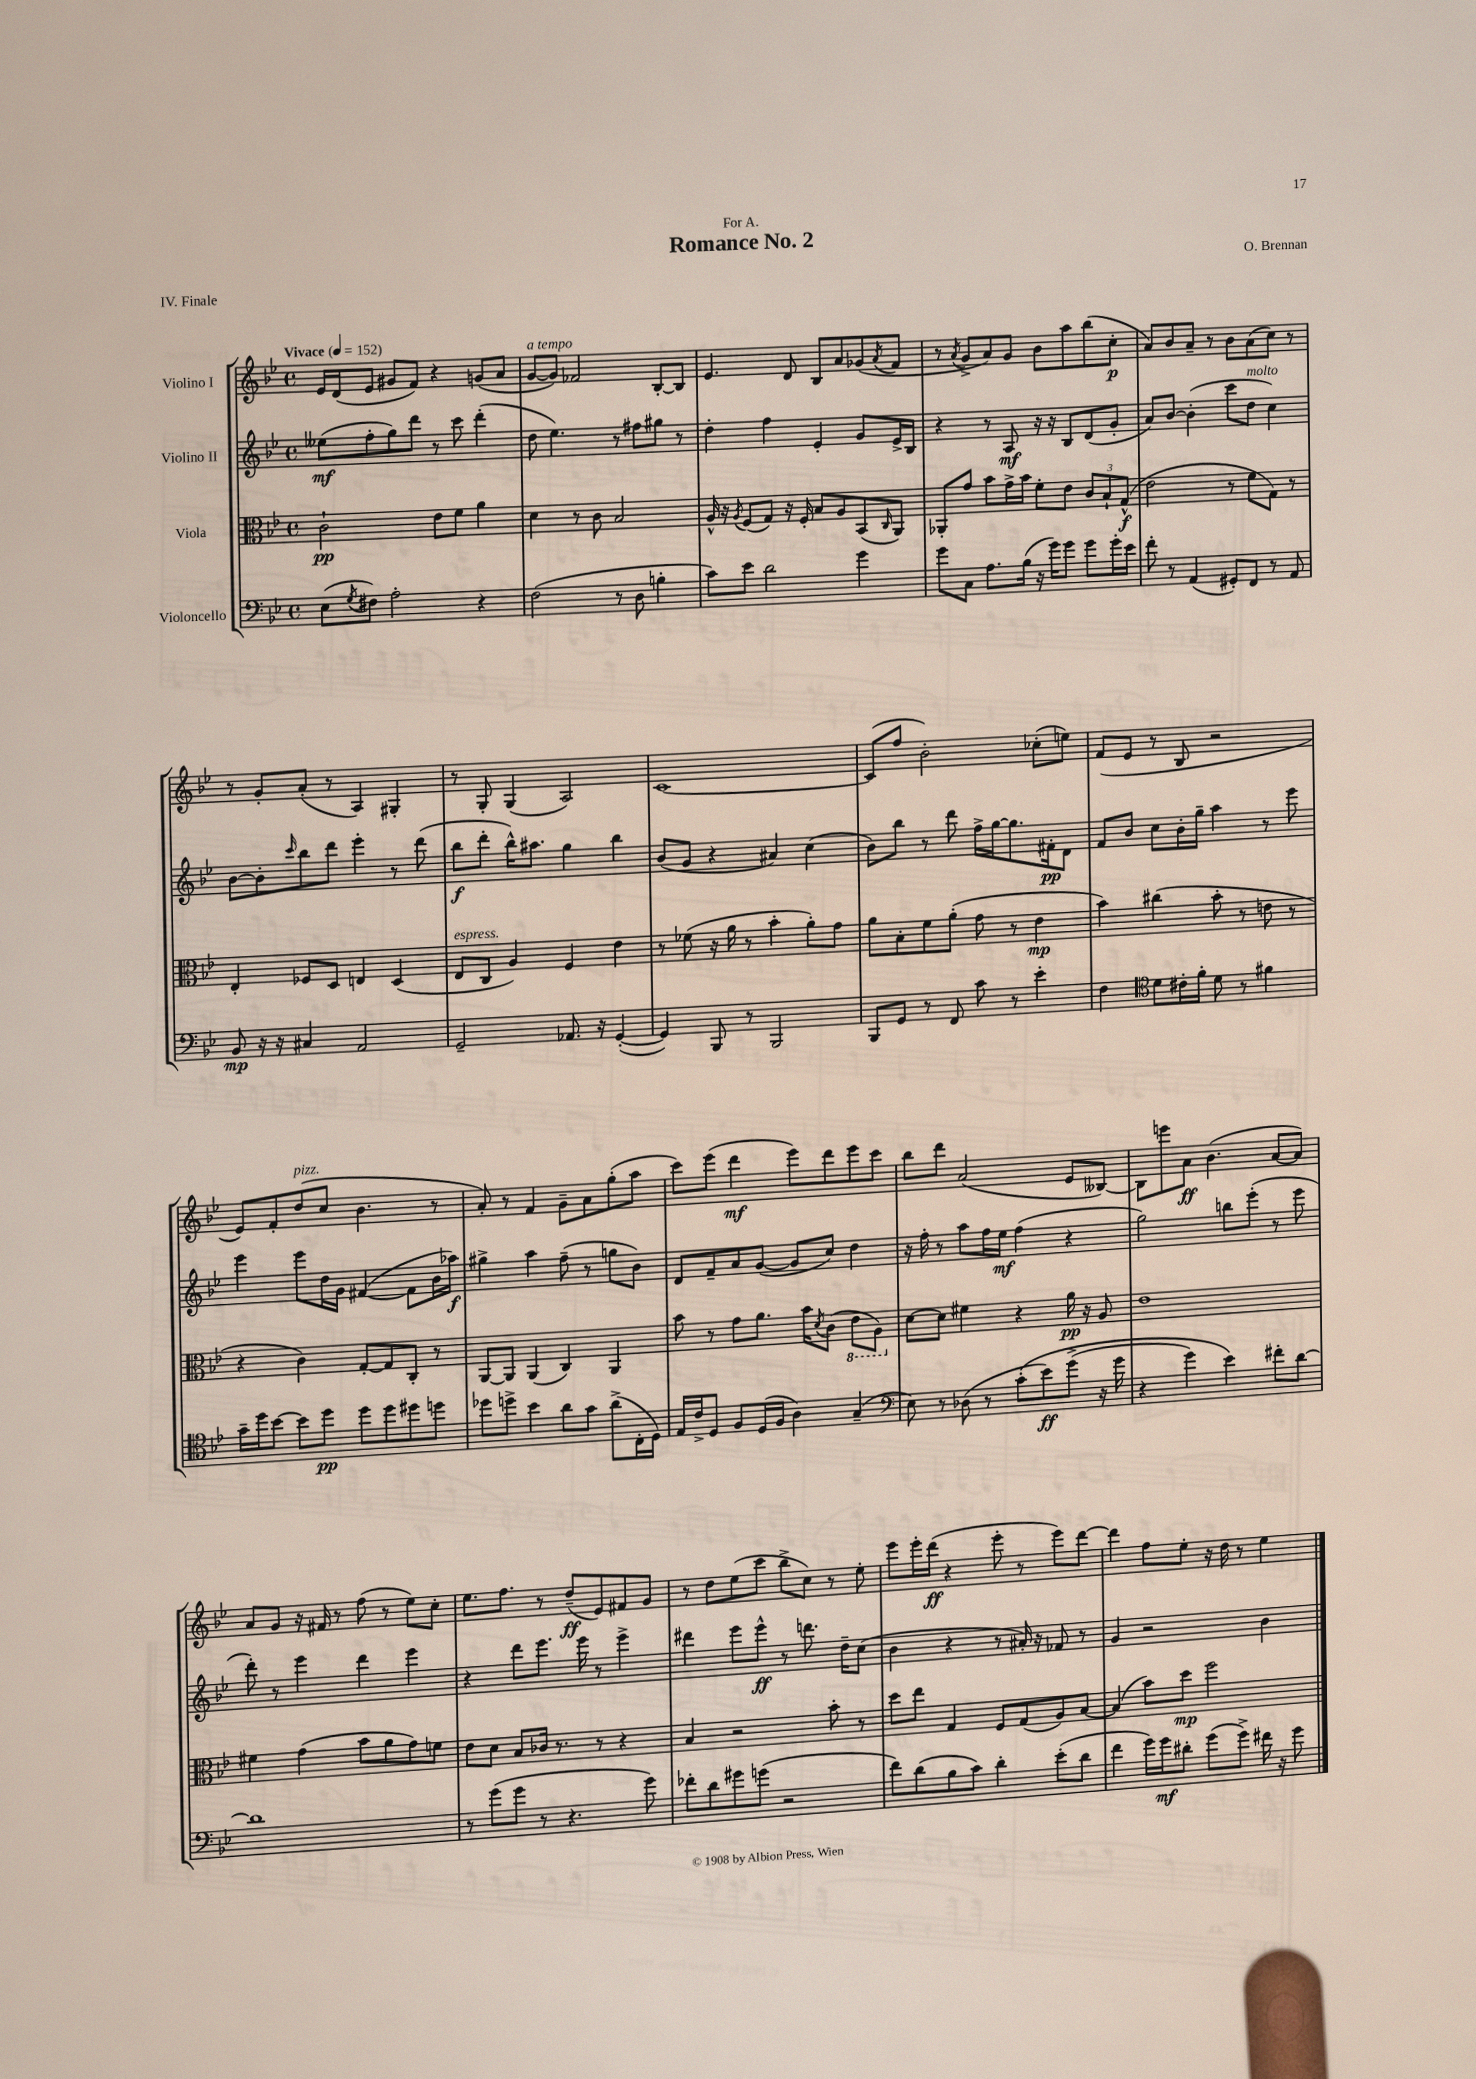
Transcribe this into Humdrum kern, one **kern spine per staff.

**kern	**dynam	**kern	**dynam	**kern	**dynam	**kern	**dynam
*part4	*part4	*part3	*part3	*part2	*part2	*part1	*part1
*staff4	*staff4	*staff3	*staff3	*staff2	*staff2	*staff1	*staff1
*I"Violoncello	*	*I"Viola	*	*I"Violino II	*	*I"Violino I	*
*clefF4	*	*clefC3	*	*clefG2	*	*clefG2	*
*k[b-e-]	*	*k[b-e-]	*	*k[b-e-]	*	*k[b-e-]	*
*M4/4	*	*M4/4	*	*M4/4	*	*M4/4	*
*met(c)	*	*met(c)	*	*met(c)	*	*met(c)	*
*MM152	*	*MM152	*	*MM152	*	*MM152	*
=1	=1	=1	=1	=1	=1	=1	=1
!	!	!	!	!	!	!LO:TX:a:B:t=Vivace	!
(8E-\L	.	2c`\	pp	(8ee--X\L	mf	16e-/LL	.
.	.	.	.	.	.	(16d/J	.
8qG/	.	.	.	.	.	.	.
8F#X\J)	.	.	.	8ff'\	.	8e-/J	.
2A'\	.	.	.	8gg\)	.	8g#X/L	.
.	.	.	.	8ddd\J	.	8f/J)	.
.	.	8e-\L	.	8r	.	4r	.
.	.	8f\J	.	8ccc\	.	.	.
4r	.	4a\	.	(4ddd'\	.	(8gn/L	.
.	.	.	.	.	.	8a/J	.
=2	=2	=2	=2	=2	=2	=2	=2
!	!	!	!	!	!	!LO:TX:a:i:t=a tempo	!
(2F\	.	4d\	.	8dd\	.	[8g/L	.
.	.	.	.	4.ee-\)	.	8g/J])	.
.	.	8r	.	.	.	2f-X/	.
.	.	8c\	.	.	.	.	.
8r	.	2B-/	.	8r	.	.	.
8D\	.	.	.	8ff#X\L	.	.	.
4Bn'\	.	.	.	8gg#X\J	.	[8B-'/L	.
.	.	.	.	8r	.	8B-/J]	.
=3	=3	=3	=3	=3	=3	=3	=3
8c\L)	.	16A^^/	.	4dd'\	.	4.e-/	.
.	.	16r	.	.	.	.	.
.	.	8qA/	.	.	.	.	.
8e-\J	.	(8F/L	.	.	.	.	.
2d\	.	8G/J)	.	4ff\	.	.	.
.	.	16r	.	.	.	8d/	.
.	.	16F'/	.	.	.	.	.
.	.	8B-/L	.	4e-'/	.	8B-/L	.
.	.	8A/	.	.	.	8a/	.
4g\	.	(8BB-/	.	8g/L	.	(8g-X/	.
.	.	16qqC/	.	.	.	8qa/	.
.	.	8AA/J)	.	16e-^/L	.	8f/J	.
.	.	.	.	16B-/JJ	.	.	.
=4	=4	=4	=4	=4	=4	=4	=4
8g\L	.	8AA-X'/L	.	4r	.	8r	.
.	.	.	.	.	.	8qa/	.
8C\J	.	8g/J	.	.	.	8g^/L	.
8.A\L	.	8b-\L	.	8r	.	8a/)	.
.	.	16g^\L	.	8A/	mf	8g/J	.
(16B-\Jk	.	16b-\JJ	.	.	.	.	.
16r	.	8f'\L	.	16r	.	8b-\L	.
16g\KL)	.	.	.	16r	.	.	.
8g\J	.	8e-\J	.	8B-/L	.	8aa\	.
8g\L	.	12c/L	.	(8d/	.	(8bb-\	.
.	.	12B-`/	.	.	.	.	.
16g'\L	.	.	.	8g'/J	.	8cc'\J	p
.	.	(12G^^/J	f	.	.	.	.
16e-\JJ	.	.	.	.	.	.	.
=5	=5	=5	=5	=5	=5	=5	=5
8f'\	.	2e-\	.	8a/L)	.	8a/L)	.
8r	.	.	.	[8b-/J	.	8b-/	.
(4AA/	.	.	.	(4b-'\]	.	8a~/J	.
.	.	.	.	.	.	8r	.
8GG#X'/L)	.	8r	.	8ccc\L	.	8b-\L	.
!	!	!	!	!LO:TX:a:i:t=molto	!	!	!
8FF/J	.	8f\L	.	8dd\J	.	(8a\	.
8r	.	8G\J)	.	4cc\)	.	8cc\J)	.
8AA/	.	8r	.	.	.	8r	.
!!LO:LB:g=z
=6	=6	=6	=6	=6	=6	=6	=6
8BB-/	mp	4E-'/	.	[8b-\L	.	8r	.
16r	.	.	.	8b-'\]	.	8g'/L	.
16r	.	.	.	.	.	.	.
.	.	.	.	16qqccc/	.	.	.
4C#X/	.	8F-X/L	.	8bb-\	.	(8a'/J	.
.	.	8D/J	.	8ddd\J	.	8r	.
2AA/	.	4En/	.	4eee-'\	.	4A/)	.
.	.	(4D/	.	8r	.	4G#X'/	.
.	.	.	.	(8ddd\	.	.	.
=7	=7	=7	=7	=7	=7	=7	=7
!	!	!LO:TX:a:i:t=espress.	!	!	!	!	!
2GG~/	.	8E-/L	.	8bb-\L	f	8r	.
.	.	8C/J	.	8ddd'\J	.	8G'/	.
.	.	4A/)	.	16bb-^^\KL)	.	(4G/	.
.	.	.	.	8.aa#X\J	.	.	.
8.AA-X/	.	4F/	.	4gg\	.	2A/)	.
16r	.	.	.	.	.	.	.
([4GG'/	.	4e-\	.	4bb-\	.	.	.
=8	=8	=8	=8	=8	=8	=8	=8
4GG/])	.	8r	.	(8b-/L	.	[1c	.
.	.	(8f-X\	.	8g/J	.	.	.
8BBB-/	.	16r	.	4r	.	.	.
.	.	16a\	.	.	.	.	.
8r	.	8r	.	.	.	.	.
2BBB-/	.	4b-'\	.	4a#X/)	.	.	.
.	.	8a'\L)	.	(4cc\	.	.	.
.	.	8g\J	.	.	.	.	.
=9	=9	=9	=9	=9	=9	=9	=9
8BBB-/L	.	8a\L	.	8b-\L)	.	(8c/L]	.
8GG/J	.	8B-'\	.	8bb-\J	.	8ff/J	.
8r	.	8f\	.	8r	.	2b-'\)	.
8FF/	.	(8a'\J	.	8ddd\	.	.	.
8c\	.	8g\	.	16ff^\LL	.	.	.
.	.	.	.	[16gg\J	.	.	.
8r	.	8r	.	8.gg\]	.	.	.
4e-'\	.	4e-\	mp	.	.	(8cc-X'\L	.
.	.	.	.	16f#X'\k	pp	.	.
.	.	.	.	8d\J	.	8een\J)	.
=10	=10	=10	=10	=10	=10	=10	=10
4F\	.	4b-\)	.	8f/L	.	(8f/L	.
.	.	.	.	8b-/J	.	8e-/J	.
*clefC4	*	*	*	*	*	*	*
8d\L	.	(4cc#X\	.	8cc\L	.	8r	.
16c#X'\L	.	.	.	16b-'\L	.	8B-/	.
16f'\JJ	.	.	.	16gg~\JJ	.	.	.
8d\	.	8b-'\	.	4aa\	.	2r	.
8r	.	8r	.	.	.	.	.
4f#X\	.	8en\	.	8r	.	.	.
.	.	8r	.	8eee-\	.	.	.
!!LO:LB:g=z
=11	=11	=11	=11	=11	=11	=11	=11
16g~\LL	.	4r	.	4eee-\	.	8e-/L)	.
16dd\J	.	.	.	.	.	.	.
[8b-\J	.	.	.	.	.	8f'/	.
!	!	!	!	!	!	!LO:TX:a:i:t=pizz.	!
8b-\L]	.	4c\)	.	8eee-\L	.	(8dd/	.
8dd\J	pp	.	.	16dd\L	.	8cc/J	.
.	.	.	.	16g\JJ	.	.	.
8dd\L	.	[8G'/L	.	([4f#X/	.	4.b-\	.
8dd\	.	8G/]	.	.	.	.	.
8dd#X\	.	8C'/J	.	8f#\L]	.	.	.
8ddn\J	.	8r	.	16b-\L	.	8r	.
.	.	.	.	16aa-X\JJ)	f	.	.
=12	=12	=12	=12	=12	=12	=12	=12
8dd-X\L	.	[8AA/L	.	4gg#X^\	.	8a'/)	.
8ddn^\J	.	8AA/J]	.	.	.	8r	.
4b-\	.	(4AA/	.	4aa\	.	4f/	.
8a\L	.	4C/)	.	(8ff~\	.	8g~\L	.
8g\J	.	.	.	8r	.	8a\	.
(8a^\L	.	4AA/	.	8ggn\L	.	(8gg'\	.
16C'\L	.	.	.	8b-\J)	.	8aa\J	.
16D\JJ)	.	.	.	.	.	.	.
=13	=13	=13	=13	=13	=13	=13	=13
16E-/LL	.	8b-\	.	8d/L	.	8ccc\L)	.
16c^/J	.	.	.	.	.	.	.
8D/J	.	8r	.	8f~/	.	(8eee-\J	.
8F/L	.	8g\L	.	8a/	.	4ddd\	mf
(16D/L	.	8.a\J	.	([8g/J	.	.	.
16F/JJ	.	.	.	.	.	.	.
4A\)	.	.	.	8g/L]	.	8eee-\L)	.
.	.	16b-\KL	.	.	.	.	.
.	.	8qd/	.	.	.	.	.
.	.	(8c\J	.	8cc/J)	.	8ddd\	.
*	*	*8ba	*	*	*	*	*
(4G~/	.	8E-\L	.	4dd\	.	8eee-\	.
.	.	8AA\J)	.	.	.	8ccc\J	.
=14	=14	=14	=14	=14	=14	=14	=14
*clefF4	*	*	*	*	*	*	*
*	*	*X8ba	*	*	*	*	*
8E-\)	.	[8d\L	.	16r	.	8bb-\L	.
.	.	.	.	16ff'\	.	.	.
8r	.	8d\J]	.	8r	.	8ddd\J	.
(8D-X\	.	4f#X\	.	8aa\L	.	(2a/	.
8r	.	.	.	16ff\L	.	.	.
.	.	.	.	16ee-\JJ	mf	.	.
(8c'\L	.	4r	.	(4ff\	.	.	.
8e-\)	ff	.	.	.	.	.	.
(8g^\J	.	16a\	pp	4r	.	8e-/L	.
.	.	16r	.	.	.	.	.
16r	.	8A/	.	.	.	[8B--X/J)	.
16g\	.	.	.	.	.	.	.
=15	=15	=15	=15	=15	=15	=15	=15
4r	.	1e-	.	2gg\)	.	8B--\L]	.
.	.	.	.	.	.	8eeen\	.
4g\)	.	.	.	.	.	8a\J	ff
.	.	.	.	.	.	(4.b-\	.
4e-\)	.	.	.	8bbn\L	.	.	.
.	.	.	.	(8eee-'\J	.	.	.
8f#X'\L	.	.	.	8r	.	[8a/L	.
[8d\J	.	.	.	8eee-\	.	8a/J])	.
!!LO:LB:g=z
=16	=16	=16	=16	=16	=16	=16	=16
1d]	.	4f#X\	.	8ddd'\)	.	8a/L	.
.	.	.	.	8r	.	8g/J	.
.	.	(4g\	.	4eee-\	.	16r	.
.	.	.	.	.	.	16f#X/	.
.	.	.	.	.	.	8r	.
.	.	8b-\L	.	4ddd\	.	(8ff\	.
.	.	8a\	.	.	.	8r	.
.	.	8g\)	.	4eee-\	.	8ee-\L)	.
.	.	8fn\J	.	.	.	8cc'\J	.
=17	=17	=17	=17	=17	=17	=17	=17
8r	.	8e-\L	.	4r	.	8.ee-\L	.
(8g\L	.	8d\J	.	.	.	.	.
.	.	.	.	.	.	8.ff\J	.
8g\J	.	8B-/L	.	8ddd\L	.	.	.
8r	.	16c-X/Jk	.	8.eee-\J	.	8r	.
.	.	8.r	.	.	.	.	.
4.r	.	.	.	.	.	(8dd~/L	ff
.	.	.	.	16eee-\	.	.	.
.	.	8r	.	8r	.	8e-/)	.
.	.	4r	.	4eee-^\	.	8f#X/	.
8g\)	.	.	.	.	.	8g/J	.
=18	=18	=18	=18	=18	=18	=18	=18
8f-X'\L	.	4B-/	.	4ddd#X\	.	8r	.
8d\	.	.	.	.	.	8dd\L	.
8g#X\	.	2r	.	8eee-\L	.	(8ee-\	.
(8gn\J	.	.	.	8eee-^^\J	ff	8ccc\J	.
2r	.	.	.	8r	.	8bb-^\L	.
.	.	.	.	8.dddn\	.	8cc\J)	.
.	.	8b-'\	.	.	.	8r	.
.	.	.	.	16dd~\KL	.	.	.
.	.	8r	.	(8cc\J	.	8ee-'\	.
=19	=19	=19	=19	=19	=19	=19	=19
8f\L)	.	8dd\L	.	4b-\	.	8eee-\L	.
(8d\	.	8ee-\J	.	.	.	16eee-'\L	.
.	.	.	.	.	.	(16ddd\JJ	ff
8B-\	.	4G/	.	4r	.	4r	.
8c\J)	.	.	.	.	.	.	.
4d'\	.	8F/L	.	8r	.	8eee-'\	.
.	.	(8G/	.	16a#X'/)	.	8r	.
.	.	.	.	16r	.	.	.
(8e-'\L	.	8A/)	.	8f-X/	.	8eee-\L)	.
8d\J	.	[8B-/J	.	8r	.	[8ddd\J	.
=20	=20	=20	=20	=20	=20	=20	=20
4f\	.	(4B-/]	.	4g/	.	4ddd\]	.
16g\LL)	.	8b-\L)	.	2r	.	8ff\L	.
16g\J	mf	.	.	.	.	.	.
8d#X'\J	.	8dd\J	mp	.	.	8ee-'\J	.
(8g\L	.	2ff\	.	.	.	16r	.
.	.	.	.	.	.	16dd\	.
8g^\J)	.	.	.	.	.	8r	.
16f#X\	.	.	.	4b-\	.	4ee-\	.
16r	.	.	.	.	.	.	.
8g\	.	.	.	.	.	.	.
==	==	==	==	==	==	==	==
*-	*-	*-	*-	*-	*-	*-	*-
